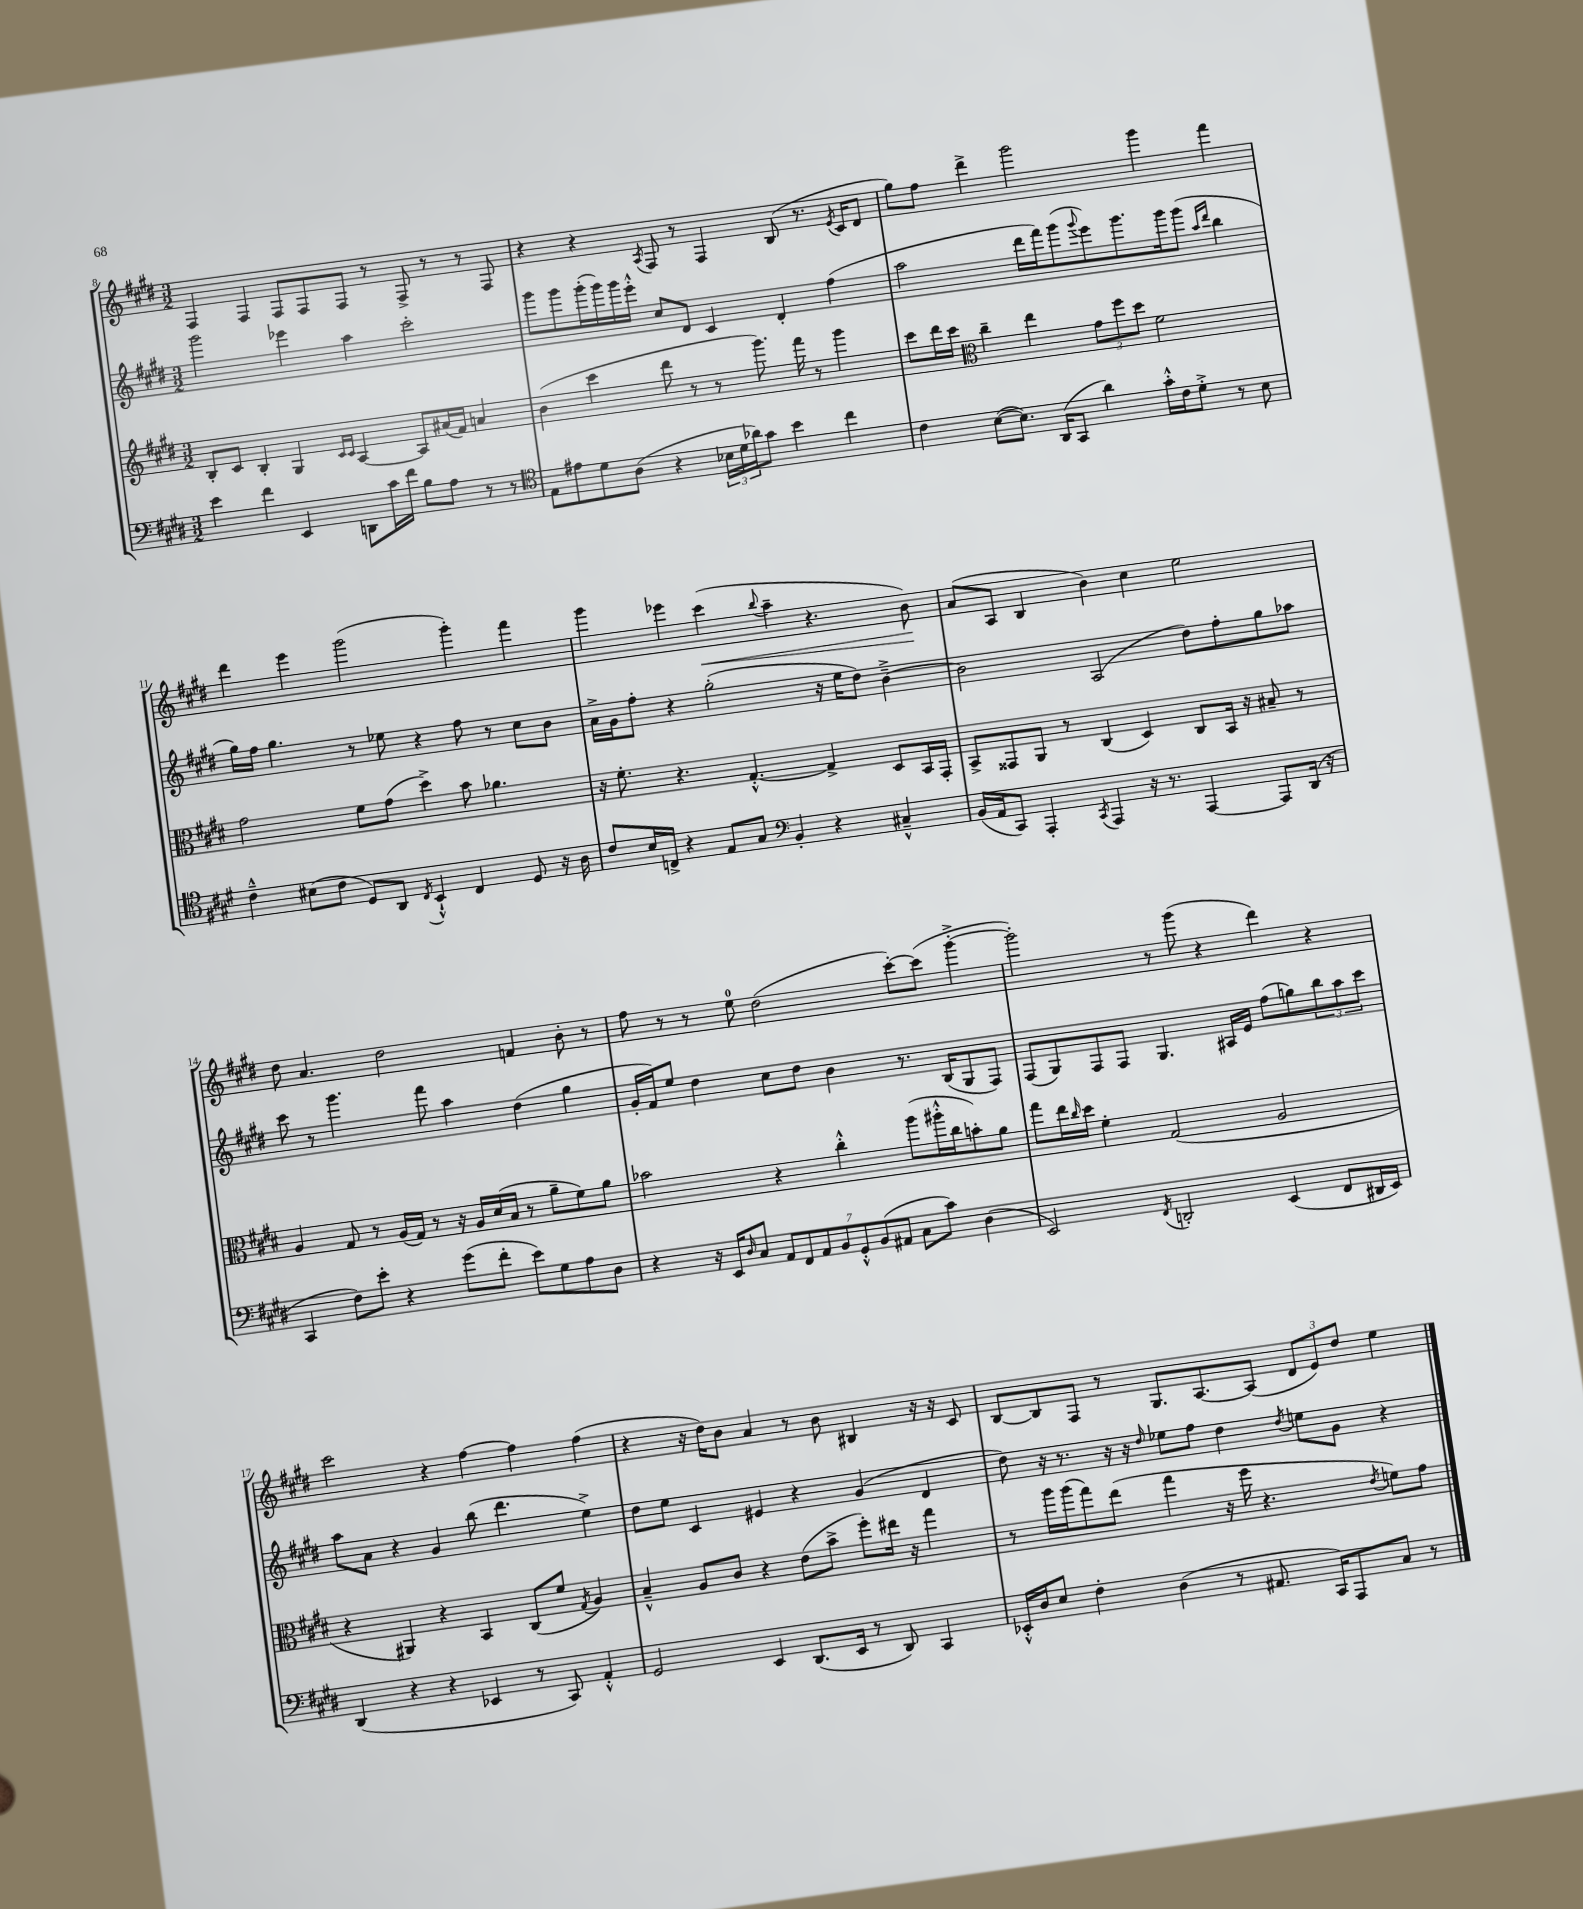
<<
\new StaffGroup <<
\new Staff = "s0" {
    \clef treble \key e \major \numericTimeSignature \time 3/2
    fis4 fis4 fis8 fis8 fis8 r8 fis8-> r8 r8 fis8 |
    r4 r4 \acciaccatura { a8 } fis8 r8 fis4 b8( r8. \acciaccatura { e'8 } cis'16 dis'8 |
    gis''8) fis''8 dis'''4-> gis'''2 gis'''4 fis'''4 |
    dis'''4 e'''4 gis'''2( gis'''4-.) fis'''4 |
    gis'''4 ees'''4 cis'''4\<( \appoggiatura { b''8 } a''4-- r4. b'8\!) |
    a'8( a8 b4 b'4) cis''4 e''2 |
    dis''8 a'4. dis''2 f'4 b'8-. r8 |
    fis''8 r8 r8 e''8-0 dis''2( cis'''8~-.) cis'''8( gis'''4~-.-> |
    gis'''2-.) r8 gis'''8( r4 dis'''4) r4 |
    cis'''2 r4 fis''4~ fis''4 fis''4( |
    r4 r16 dis''16) b'8 a'4 r8 b'8 bis4 r16 r16 cis'8 |
    b8~ b8 fis8 r8 gis8. a8.~ a8( \tuplet 3/2 { dis'8 e'8) dis''8 } e''4 \bar "|." |
}
\new Staff = "s1" {
    \clef treble \key e \major \numericTimeSignature \time 3/2
    gis'''2 ees'''4 a''4 cis'''2-. |
    gis'''8 gis'''8 gis'''16-.( gis'''16) gis'''16 e'''16-.-^ cis''8 dis'8 cis'4 dis'4-. fis''4( |
    a''2 dis'''16 fis'''16) gis'''8( \appoggiatura { gis'''8 } e'''8) gis'''8. gis'''16 gis'''8( \grace { a''16 dis'''16 } b''4 |
    gis''16) fis''16 gis''4. r8 ees''8 r4 fis''8 r8 cis''8 b'8 |
    a'16-> gis'16 fis''8-. r4 gis''2-.( r16 e''16 dis''8) b'4~---> |
    b'2 a2( dis''8) fis''8-. gis''8 aes''8 |
    cis'''8 r8 gis'''4. fis'''8 a''4 dis''4( gis''4 |
    gis'16-. fis'16) e''8 dis''4 cis''8 dis''8 b'4 r8. b16( gis8 fis8) |
    fis8( gis8) fis8 fis8 gis4. ais16 e'16 fis''8( g''8) \tuplet 3/2 { b''8 a''8 cis'''8 } |
    a''8 a'8 r4 gis'4 b''8( dis'''4. e''4->) |
    dis''8 e''8 cis'4 eis'4 r4 gis'4( dis'4 |
    dis''8) r16 r8. r16 r16 \grace { dis''16 } ees''8 fis''8 dis''4 \acciaccatura { dis''8 } e''8 gis'8 r4 \bar "|." |
}
\new Staff = "s2" {
    \clef treble \key e \major \numericTimeSignature \time 3/2
    b8-. cis'8 b4-. gis4 \grace { cis'16 cis'16 } a4~ a8 ais'16( fis'16) a'4 |
    b'4( cis'''4 dis'''8 r8 r8 gis'''8.) fis'''16 r8 gis'''4 |
    cis'''8 dis'''16 cis'''16 \clef alto cis''4-- e''4 \tuplet 3/2 { gis'8 fis''8 dis''8 } fis'2 |
    gis'2 fis'8 gis'8( dis''4->) b'8 aes'4. |
    r16 fis'8.-. r4. gis4.~-.-^ gis4-> dis8 b,16 gis,16-. |
    b,8-> gisis,8 a,8 r8 cis4( dis4) cis8 b,16 r16 bis8-- r8 |
    a4 gis8 r8 a16( gis16) r8 r16 a16 dis'16( b16 r8 a'8-- fis'8) a'8 |
    bes'2 r4 cis''4-.-^ a''8( ais''16-.-^ cis''16 b'8-.) a'8 |
    gis''8 e''16 \grace { cis''16 } dis''16 fis'4-. gis2( a2 |
    r4 ais,4) r4 b,4 cis8( fis'8 \acciaccatura { gis8 } a4) |
    b4---^ a8 cis'8 r4 e'8( b'8-> fis''8-.) eis''16 r16 gis''4 |
    r8 a''16 a''16( gis''8) e''8( gis''4 r16 fis''16 r4. \acciaccatura { e'8 } f'8) gis'8 \bar "|." |
}
\new Staff = "s3" {
    \clef bass \key e \major \numericTimeSignature \time 3/2
    e'4 fis'4 e,4 d,8 cis'16 fis'16 b8 a8 r8 r8 |
    \clef tenor e8 eis'8 dis'8 a8( r4 \tuplet 3/2 { bes16 dis'16 aes'16) } gis'8 b'4 cis''4 |
    cis'4 b8~( b8.) a,16( gis,8 a'4) gis'16-.-^ cis'16 dis'8-.-> r8 b8 |
    cis'4---^ bis8( cis'8 dis8) a,8 \acciaccatura { cis8 } b,4-!-^ cis4 dis8 r16 a16 |
    cis'8 b16 c16-> r4 e8 gis8 \clef bass b,4-. r4 cis4---^ |
    b,16( a,16 cis,8) a,,4-. \acciaccatura { cis,8 } a,,4 r16 r8. a,,4~ a,,8 dis,16( r16 |
    cis,4 fis8) e'8-. r4 gis'8( fis'8-. e'8) gis8 a8 dis8 |
    r4 r16 e,16 \grace { dis16 } cis8 \tuplet 7/4 { a,8 fis,8 a,8 b,8 gis,8-.-^ b,8( ais,8 } cis8 cis'8) dis4( |
    e,2) \acciaccatura { fis,8 } d,2-. e,4( fis,8 dis,16 e,16) |
    dis,4( r4 r4 ees,4 r8 cis,8) a,4-.-^ |
    gis,2 e,4 dis,8.( e,16 r8 dis,8) cis,4 |
    ees,16-.-^ dis16 e8 fis4-. dis4( r8 ais,8. cis,16) a,,8 cis8 r8 \bar "|." |
}
>>
>>
\layout { \context { \Score currentBarNumber = #8 } }
